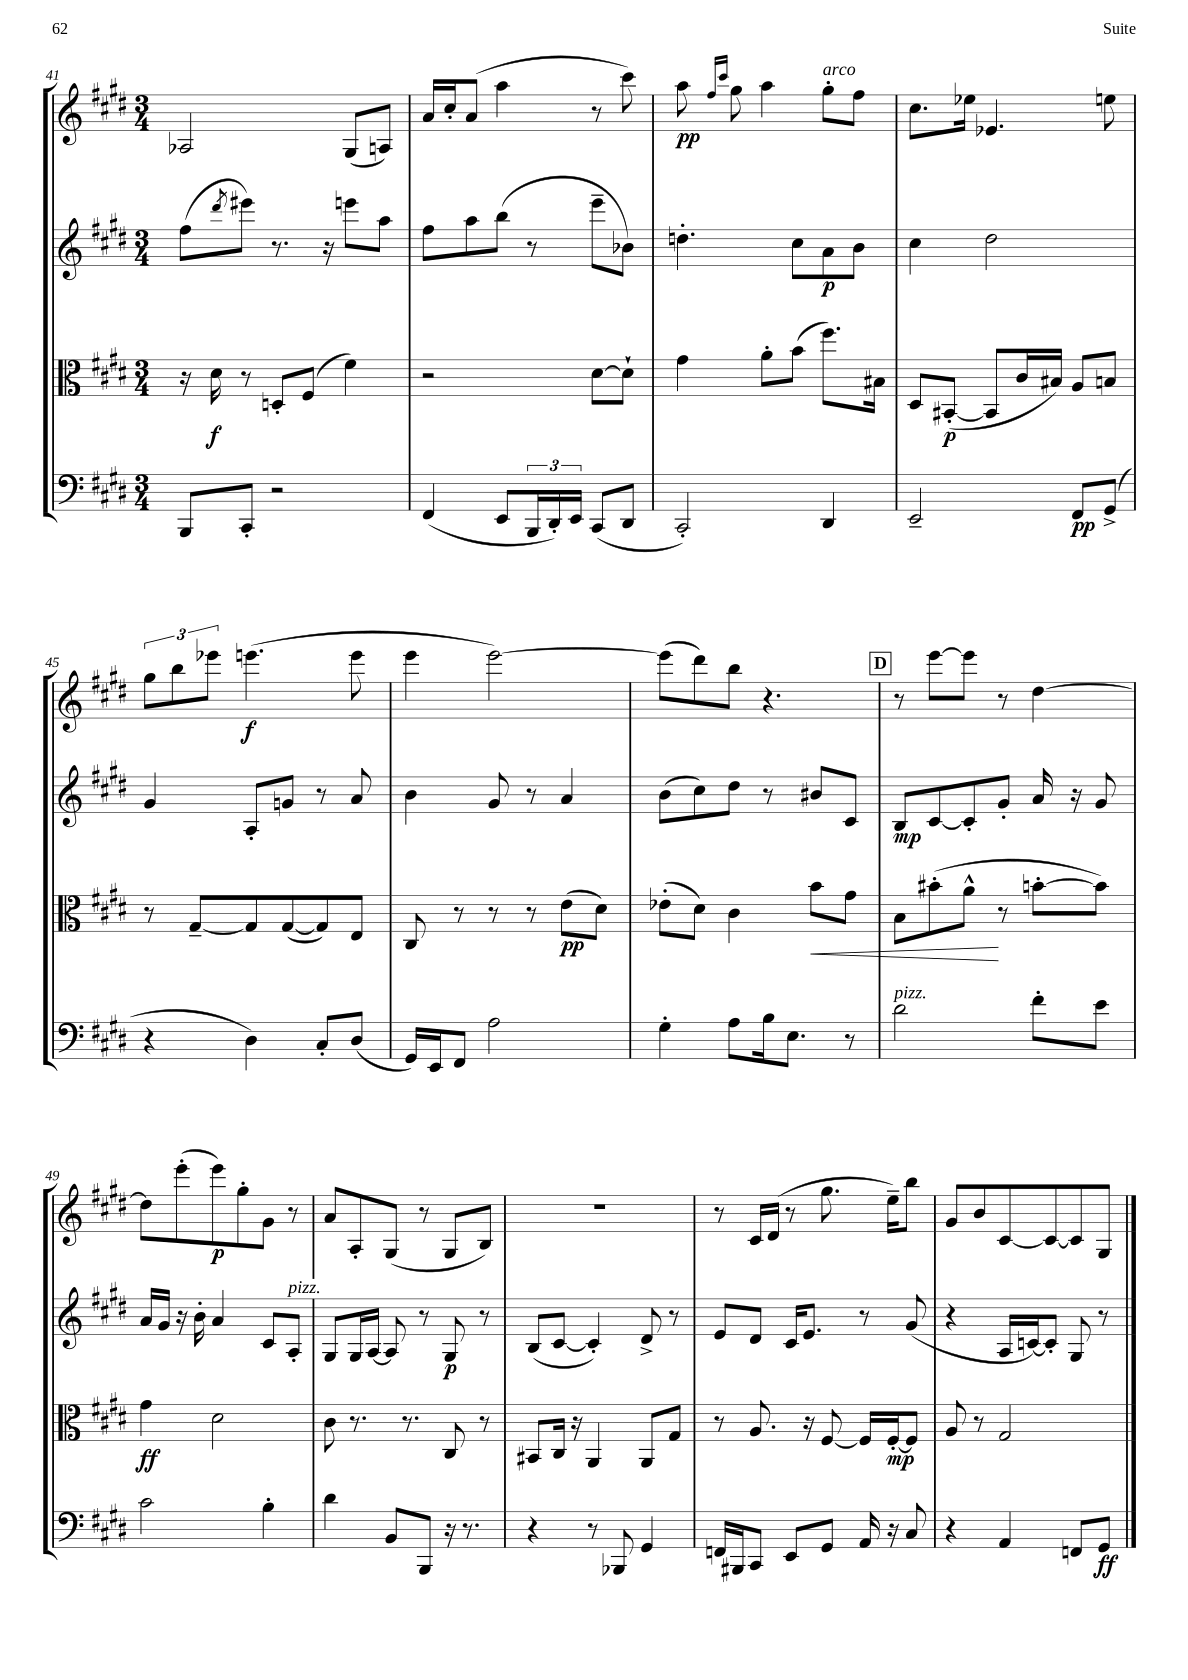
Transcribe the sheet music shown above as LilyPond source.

<<
\new StaffGroup <<
\new Staff = "s0" {
    \clef treble \key e \major \numericTimeSignature \time 3/4
    aes2 gis8( a8) |
    a'16 cis''16-. a'8( a''4 r8 cis'''8) |
    a''8\pp \grace { fis''16 cis'''16 } gis''8 a''4 gis''8-.^\markup { \italic "arco" } fis''8 |
    cis''8. ees''16 ees'4. e''8 |
    \tuplet 3/2 { gis''8 b''8 ees'''8 } e'''4.\f( e'''8 |
    e'''4 e'''2~) |
    e'''8( dis'''8) b''8 r4. |
    \mark \markup { \box "D" } r8 e'''8~ e'''8 r8 dis''4~ |
    dis''8 e'''8-.( e'''8\p) gis''8-. gis'8 r8 |
    a'8 a8-. gis8( r8 gis8 b8) |
    R2. |
    r8 cis'16 dis'16( r8 gis''8. e''16--) b''8 |
    gis'8 b'8 cis'8~ cis'8~ cis'8 gis8 \bar "|." |
}
\new Staff = "s1" {
    \clef treble \key e \major \numericTimeSignature \time 3/4
    fis''8( \acciaccatura { dis'''8 } eis'''8) r8. r16 e'''8 a''8 |
    fis''8 a''8 b''8( r8 e'''8-- bes'8) |
    d''4.-. cis''8 a'8\p b'8 |
    cis''4 dis''2 |
    gis'4 a8-. g'8 r8 a'8 |
    b'4 gis'8 r8 a'4 |
    b'8( cis''8) dis''8 r8 bis'8 cis'8 |
    \mark \markup { \box "D" } b8\mp cis'8~ cis'8-. gis'8-. a'16 r16 gis'8 |
    a'16 gis'16 r16 b'16-. a'4 cis'8 a8-.^\markup { \italic "pizz." } |
    gis8 gis16 a16~ a8 r8 gis8\p r8 |
    b8( cis'8~ cis'4-.) dis'8-> r8 |
    e'8 dis'8 cis'16 e'8. r8 gis'8( |
    r4 a16 c'16~) c'8-. gis8 r8 \bar "|." |
}
\new Staff = "s2" {
    \clef alto \key e \major \numericTimeSignature \time 3/4
    r16 dis'16\f r8 d8-. fis8( fis'4) |
    r2 dis'8~ dis'8-! |
    gis'4 a'8-. b'8( fis''8.) bis16 |
    dis8 bis,8~-.\p( bis,8 cis'16 bis16) a8 b8 |
    r8 gis8~-- gis8 gis8~( gis8) e8 |
    cis8 r8 r8 r8 e'8\pp( dis'8) |
    ees'8-.( dis'8) cis'4 b'8\< gis'8 |
    \mark \markup { \box "D" } b8 bis'8-.( a'8-^\! r8 b'8~-. b'8) |
    gis'4\ff dis'2 |
    cis'8 r8. r8. cis8 r8 |
    bis,8 cis16 r16 a,4 a,8 gis8 |
    r8 a8. r16 fis8~ fis16 fis16~-.\mp fis8 |
    a8 r8 gis2 \bar "|." |
}
\new Staff = "s3" {
    \clef bass \key e \major \numericTimeSignature \time 3/4
    b,,8 cis,8-. r2 |
    fis,4( e,8 \tuplet 3/2 { b,,16 dis,16-.) e,16 } cis,8( dis,8 |
    cis,2-.) dis,4 |
    e,2-- fis,8\pp gis,8->( |
    r4 dis4) cis8-. dis8( |
    gis,16) e,16 fis,8 a2 |
    gis4-. a8 b16 e8. r8 |
    \mark \markup { \box "D" } dis'2^\markup { \italic "pizz." } fis'8-. e'8 |
    cis'2 b4-. |
    dis'4 b,8 b,,8 r16 r8. |
    r4 r8 bes,,8 gis,4 |
    f,16 bis,,16 cis,8 e,8 gis,8 a,16 r16 cis8 |
    r4 a,4 f,8 gis,8\ff \bar "|." |
}
>>
>>
\layout { \context { \Score currentBarNumber = #41 } }
